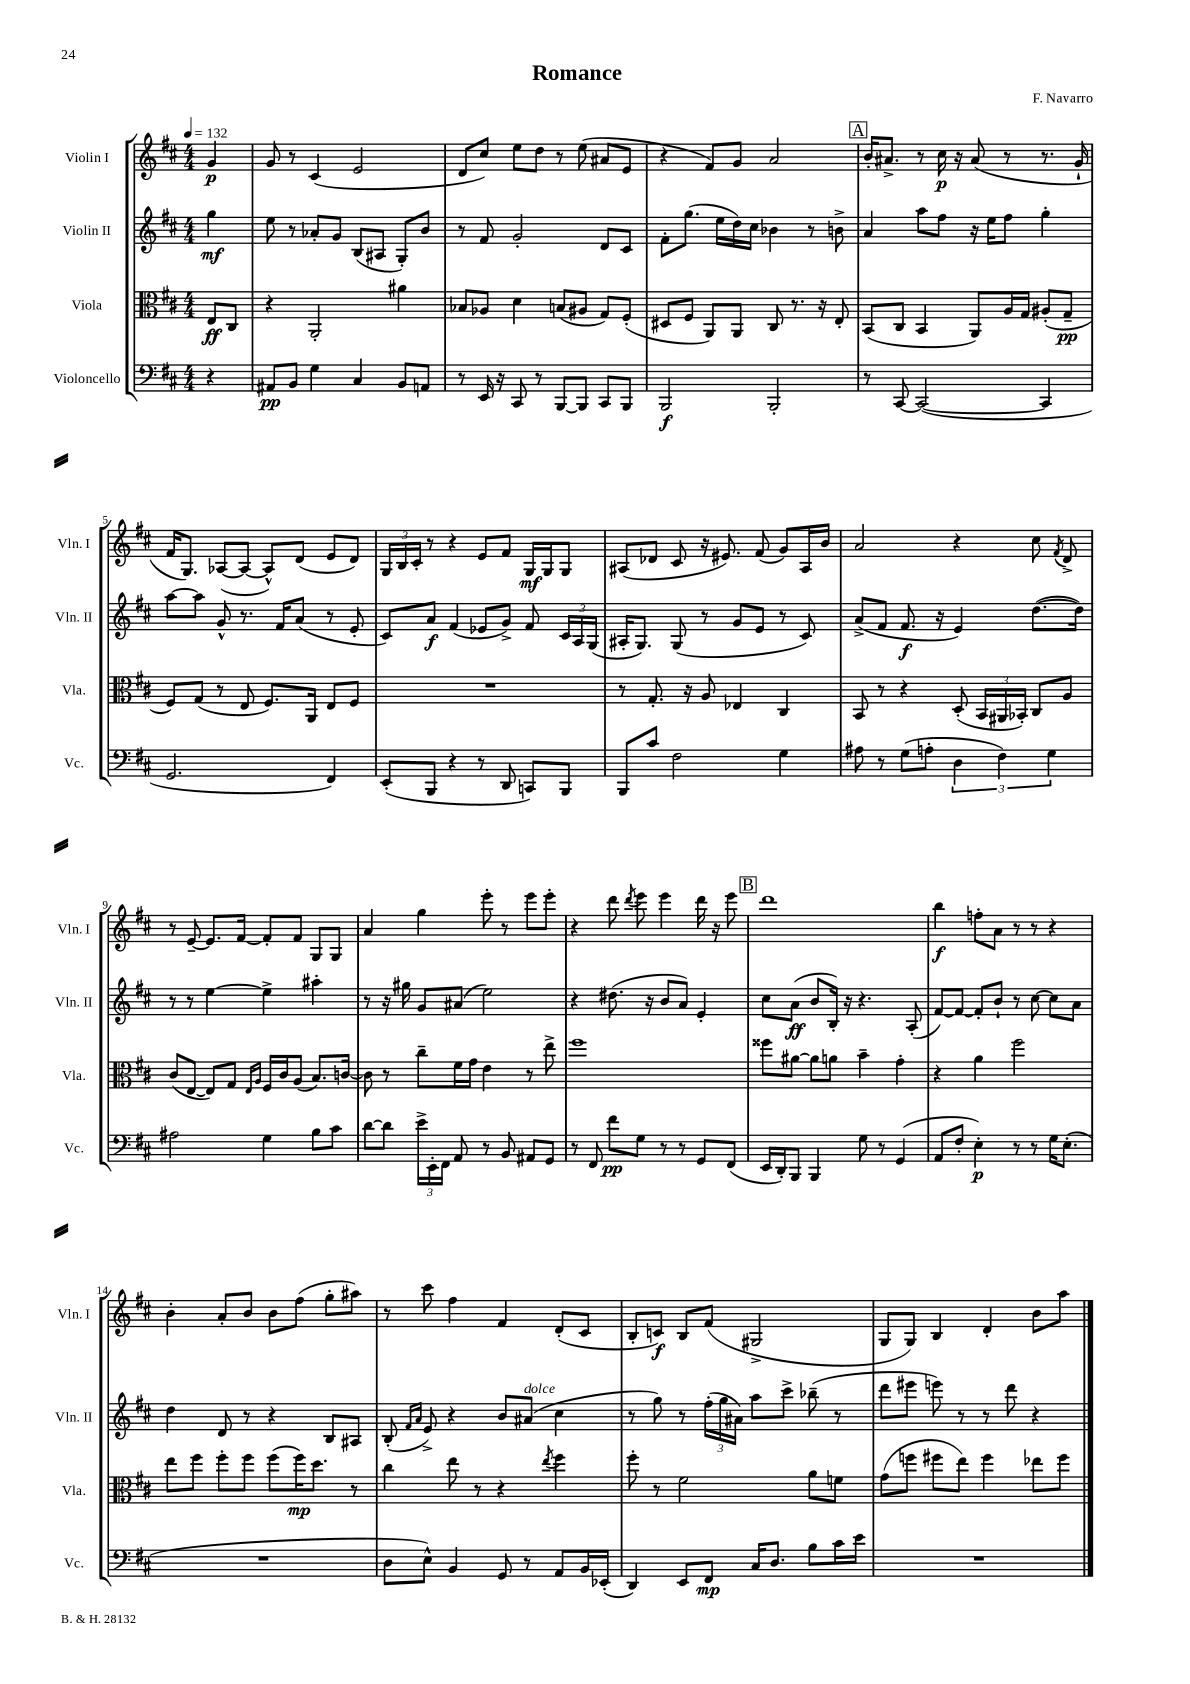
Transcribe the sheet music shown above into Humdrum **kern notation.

**kern	**kern	**kern	**kern
*staff4	*staff3	*staff2	*staff1
*clefF4	*clefC3	*clefG2	*clefG2
*k[f#c#]	*k[f#c#]	*k[f#c#]	*k[f#c#]
*M4/4	*M4/4	*M4/4	*M4/4
*MM132	*MM132	*MM132	*MM132
4r	8E	4gg	4g
.	8C#	.	.
=	=	=	=
8AA#	4r	8ee	8g
8BB	.	8r	8r
4G	2AA'	8a-'	(4c#
.	.	8g	.
4C#	.	(8B	2e
.	.	8A#	.
8BB	4a#	8G')	.
8AA	.	8b	.
=	=	=	=
8r	8B-	8r	8d
16EE	8A-	8f#	8cc#)
16r	.	.	.
8CC#	4d	2g'	8ee
8r	.	.	8dd
[8BBB	(8B	.	8r
8BBB]	8A#	.	(8ee
8CC#	8G)	8d	8a#
8BBB	(8F#'	8c#	8e
=	=	=	=
2BBB	8D#	8f#'	4r
.	8F#	(8.gg	.
.	8AA)	.	8f#)
.	.	16ee	.
.	8AA	16dd)	8g
.	.	16cc#	.
2BBB'	8C#	4b-	2a
.	8.r	.	.
.	.	8r	.
.	16r	.	.
.	8E'	8b^	.
=	=	=	=
8r	(8BB	4a	16b'
.	.	.	8.a#^
[8CC#	8C#	.	.
(2CC#_	4BB	8aa	8r
.	.	8ff#	16cc#
.	.	.	16r
.	8AA)	16r	(8a#
.	.	16ee	.
.	16A	8ff#	8r
.	16G	.	.
4CC#]	(8A#'	4gg'	8.r
.	8G~	.	.
.	.	.	16g`
=	=	=	=
2.GG	8F#)	[8aa	16f#
.	.	.	8.G)
.	(8G	8aa]	.
.	8r	8g^^	([8A-
.	8E	8.r	8A-_
.	8.F#)	.	8A-^^])
.	.	16f#	.
.	.	(8a	(8d
.	16AA	.	.
4FF#)	8E	8r	8e
.	8F#	8e'	8d)
=	=	=	=
(8EE'	1r	8c#)	24G
.	.	.	24B
.	.	.	24c#'
8BBB	.	8a	8r
4r	.	(4f#	4r
8r	.	8e-	8e
8DD	.	8g^)	8f#
8CC)	.	8f#	16G
.	.	.	16G
8BBB	.	24c#	8G
.	.	24A	.
.	.	(24G	.
=	=	=	=
8BBB	8r	16A#'	(8A#
.	.	8.G)	.
8c#	8.G'	.	8d-
2F#	.	(8G	8c#
.	16r	.	.
.	8A	8r	16r
.	.	.	8.e#)
.	4E-	8g	.
.	.	8e	(8f#
4G	4C#	8r	8g)
.	.	8c#)	16A#
.	.	.	16b
=	=	=	=
8A#	8BB	(8a^	2a
8r	8r	8f#	.
(8G	4r	8.f#	.
8A'	.	.	.
.	.	16r	.
6D	(8D'	4e)	4r
.	24BB	.	.
6F#)	24AA#	.	.
.	24BB-')	.	.
.	8C#	([8.dd	8cc#
6G	.	.	.
.	.	.	8qf#
.	8A	.	8d^
.	.	16dd])	.
=	=	=	=
2A#	(8c#	8r	8r
.	[8E	8r	[8e~
.	8E])	[4ee	8.e]
.	8G	.	.
.	.	.	[16f#
.	16qqE	.	.
.	16qqA	.	.
4G	16F#	4ee^]	8f#']
.	16c#	.	.
.	(8A	.	8f#
8B	8.B)	4aa#'	8G
8c#	.	.	8G
.	[16c	.	.
=	=	=	=
[8d	8c]	8r	4a
8d]	8r	16r	.
.	.	16gg#	.
24e^	8cc#~	8g	4gg
24EE'	.	.	.
24FF#	.	.	.
8AA	16f#	(8a#	.
.	16g	.	.
8r	4e	2ee)	8eee'
8BB	.	.	8r
8AA#	8r	.	8eee
8GG	8ee^	.	8eee'
=	=	=	=
8r	1ff#	4r	4r
8FF#	.	.	.
8f#	.	(8.dd#	8ddd
.	.	.	8qddd
8G	.	.	8eee
.	.	16r	.
8r	.	8b	4eee
8r	.	8a)	.
8GG	.	4e'	16ddd
.	.	.	16r
(8FF#	.	.	8eee
=	=	=	=
16EE	8ff##	8cc#	1ddd
16DD')	.	.	.
8BBB	[8a#	(8a	.
4BBB	8a#]	8b	.
.	8a	16B')	.
.	.	16r	.
8G	4b~	4.r	.
8r	.	.	.
(4GG	4g'	.	.
.	.	(8A'	.
=	=	=	=
8AA	4r	[8f#)	4bb
8F#'	.	8f#_	.
4E')	4a	8f#']	8ff'
.	.	8b`	8a
8r	2ff#	8r	8r
8r	.	[8cc#	8r
16G	.	8cc#]	4r
(8.E'	.	.	.
.	.	8a	.
=	=	=	=
1r	8ee	4dd	4b'
.	8ff#	.	.
.	8ff#'	8d	8a'
.	8ff#	8r	8b
.	(8ff#	4r	8b
.	16ff#)	.	(8ff#
.	8.dd	.	.
.	.	8B	8gg'
.	8r	8A#	8aa#)
=	=	=	=
8D	4cc#	(8B'	8r
.	.	16qqf#	.
.	.	16qqa	.
8E^^)	.	8e^)	8ccc#
4BB	8ee	4r	4ff#
.	8r	.	.
8GG	4r	8b	4f#
8r	.	(8a#	.
.	8qee	.	.
8AA	4ff#	4cc#	(8d'
16BB	.	.	8c#
(16EE-'	.	.	.
=	=	=	=
4DD)	8ff#'	8r	8B'
.	8r	8gg)	8c)
8EE	2f#	8r	8B
8FF#	.	(24ff#'	(8f#
.	.	24gg	.
.	.	24a#)	.
16C#	.	8aa	2G#^
8.D	.	.	.
.	.	8ccc#^	.
8B	8a	(8bb-~	.
16c#	8f	8r	.
16e	.	.	.
=	=	=	=
1r	(8g	8ddd	8G
.	8ff	8eee#	8G)
.	8ff#	8eee)	4B
.	8ee)	8r	.
.	4ff#	8r	4d'
.	.	8ddd	.
.	8ee-	4r	8b
.	8ff#	.	8aa
==	==	==	==
*-	*-	*-	*-
